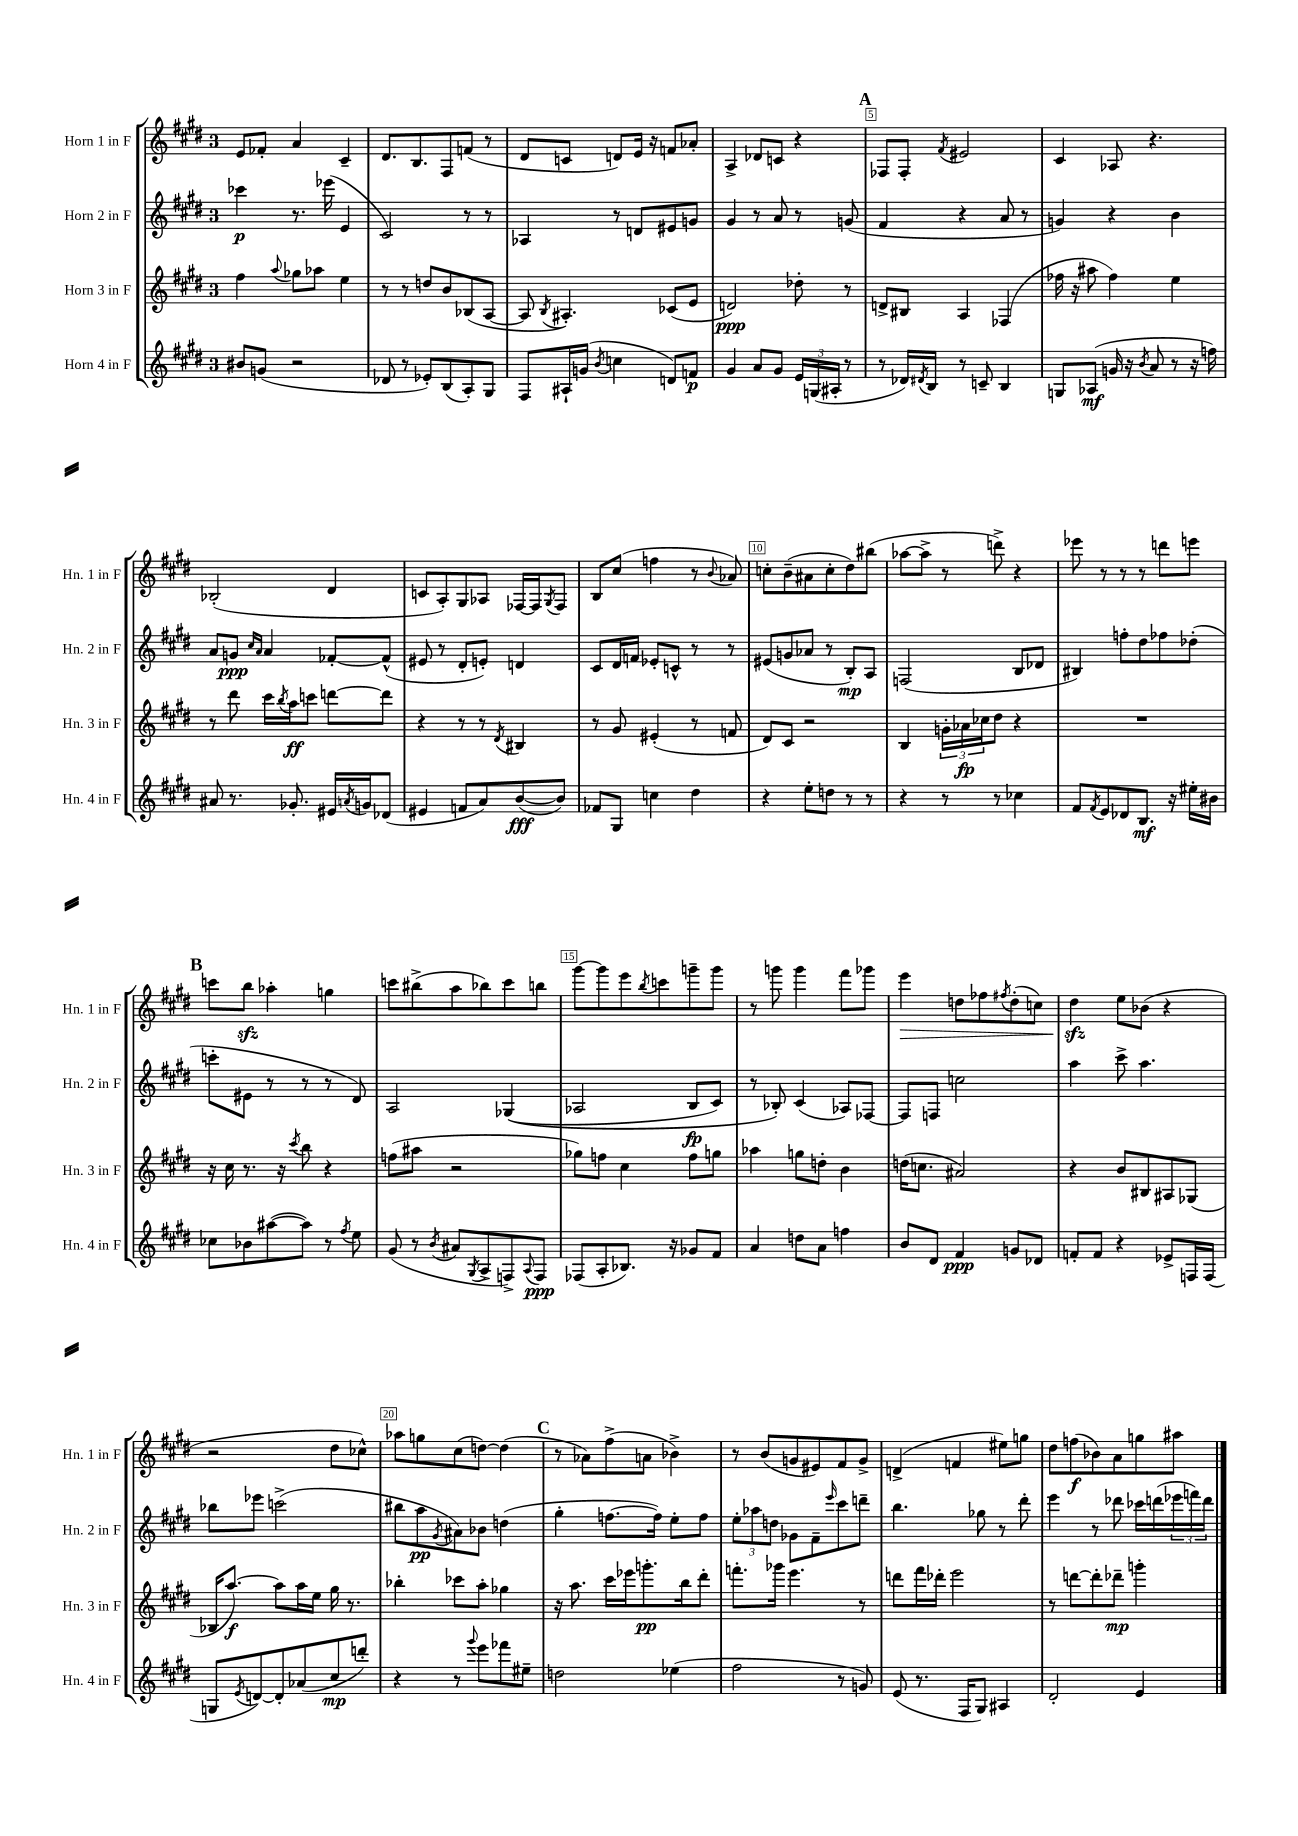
<<
\new StaffGroup <<
\new Staff = "s0" \with { instrumentName = "Horn 1 in F" shortInstrumentName = "Hn. 1 in F" } {
    \clef treble \key e \major \once \override Staff.TimeSignature.style = #'single-digit \time 3/4
    e'8 fes'8-. a'4 cis'4-- |
    dis'8. b8. fis8 f'8( r8 |
    dis'8 c'8 d'8) e'16 r16 f'8 aes'8-. |
    a4-> des'8 c'8 r4 |
    \mark \markup { \bold "A" } fes8 fes8-. \acciaccatura { fis'8 } eis'2 |
    cis'4 aes8 r4. |
    bes2-.( dis'4 |
    c'8 a8-.) gis8 aes8 fes16~ fes16 \acciaccatura { gis8 } fes8 |
    b8 cis''8( f''4 r8 \appoggiatura { b'8 } aes'8) |
    c''8-. b'8--( ais'8 c''8-. dis''8) bis''8( |
    aes''8~ aes''8-> r8 d'''8->) r4 |
    ees'''8 r8 r8 r8 d'''8 e'''8 |
    \mark \markup { \bold "B" } c'''8 b''8\sfz aes''4-. g''4 |
    c'''8 bis''8->( a''8 bes''8) c'''8 b''8 |
    gis'''8~ gis'''8 e'''8 \acciaccatura { b''8 } c'''8 g'''8-- g'''8 |
    r8 g'''8 g'''4 fis'''8 ges'''8 |
    e'''4\> d''8 fes''8 \acciaccatura { fis''8 } d''8-.( c''8) |
    dis''4\sfz\! e''8 bes'8( r4 |
    r2 dis''8 ces''8-^) |
    aes''8 g''8 cis''8( d''8~) d''4( |
    \mark \markup { \bold "C" } r8 aes'8) fis''8->( a'8 bes'4->) |
    r8 b'8( g'8 eis'8) fis'8 g'8-> |
    d'4->( f'4 eis''8) g''8 |
    dis''8 f''8\f( bes'8) a'8 g''8 ais''8 \bar "|." |
}
\new Staff = "s1" \with { instrumentName = "Horn 2 in F" shortInstrumentName = "Hn. 2 in F" } {
    \clef treble \key e \major \once \override Staff.TimeSignature.style = #'single-digit \time 3/4
    ces'''4\p r8. ees'''16( e'4 |
    cis'2) r8 r8 |
    aes4 r8 d'8 eis'8 g'8 |
    gis'4 r8 a'8 r8 g'8( |
    \mark \markup { \bold "A" } fis'4 r4 a'8 r8 |
    g'4) r4 b'4 |
    a'8 g'8\ppp \grace { cis''16 a'16 } a'4 fes'8~-. fes'8-^( |
    eis'8 r8 dis'8-. e'8-.) d'4 |
    cis'8 dis'16 f'16 ees'8-. c'8-^ r8 r8 |
    eis'8( g'8 aes'8 r8 b8-.\mp) a8 |
    f2( b8 des'8 |
    bis4) f''8-. dis''8 fes''8 des''8-.( |
    \mark \markup { \bold "B" } c'''8-. eis'8 r8 r8 r8 dis'8) |
    a2 ges4(\( |
    aes2 b8\fp cis'8) |
    r8 bes8-.\) cis'4( aes8) fes8~ |
    fes8 f8 c''2 |
    a''4 cis'''8-> a''4. |
    bes''8 ees'''8 c'''2->( |
    bis''8 a''8\pp \acciaccatura { gis'8 } ais'8) bes'8 d''4( |
    \mark \markup { \bold "C" } gis''4-. f''8.~ f''16) e''8-. f''8 |
    \tuplet 3/2 { e''8-. aes''8 d''8 } ges'8 fis'8-- \grace { e'''16 } cis'''8 d'''8-- |
    b''4. ges''8 r8 dis'''8-. |
    e'''4 r8 des'''8 ces'''16 d'''16( \tuplet 3/2 { ees'''16 f'''16) d'''16 } \bar "|." |
}
\new Staff = "s2" \with { instrumentName = "Horn 3 in F" shortInstrumentName = "Hn. 3 in F" } {
    \clef treble \key e \major \once \override Staff.TimeSignature.style = #'single-digit \time 3/4
    fis''4 \appoggiatura { a''8 } ges''8 aes''8 e''4 |
    r8 r8 d''8 b'8 bes8( a8~ |
    a8 \acciaccatura { b8 } ais4.-.) ces'8( e'8 |
    d'2\ppp) des''8-. r8 |
    \mark \markup { \bold "A" } d'8-> bis8 a4 fes4( |
    fes''16 r16 ais''8 fes''4) e''4 |
    r8 dis'''8 cis'''16 \acciaccatura { b''8 } a''16\ff c'''8 d'''8~ d'''8 |
    r4 r8 r8 \acciaccatura { dis'8 } bis4 |
    r8 gis'8 eis'4-.( r8 f'8 |
    dis'8) cis'8 r2 |
    b4 \tuplet 3/2 { g'16-. aes'16\fp ces''16 } dis''8 r4 |
    R2. |
    \mark \markup { \bold "B" } r16 cis''16 r8. r16 \acciaccatura { cis'''8 } b''8 r4 |
    f''8( ais''8 r2 |
    ges''8) f''8 cis''4 f''8 g''8 |
    aes''4 g''8 d''8-. b'4 |
    d''16( c''8. ais'2) |
    r4 b'8 bis8 ais8 ges8( |
    bes16 a''8.~\f) a''8 a''16 e''16 gis''16 r8. |
    bes''4-. ces'''8 a''8-. ges''4 |
    \mark \markup { \bold "C" } r16 a''8. cis'''16 ees'''16 g'''8.-.\pp b''16 dis'''8-. |
    f'''8.-. ges'''16 e'''4. r8 |
    d'''8 fis'''16 des'''16-. e'''2 |
    r8 d'''8~ d'''8-. des'''8--\mp g'''4-. \bar "|." |
}
\new Staff = "s3" \with { instrumentName = "Horn 4 in F" shortInstrumentName = "Hn. 4 in F" } {
    \clef treble \key e \major \once \override Staff.TimeSignature.style = #'single-digit \time 3/4
    bis'8 g'8( r2 |
    des'8 r8 ees'8-.) b8( a8-.) gis8 |
    fis8 ais16-! g'16( \acciaccatura { b'8 } c''4 d'8) f'8\p |
    gis'4 a'8 gis'8 \tuplet 3/2 { e'16 g16( ais16-. } r8 |
    \mark \markup { \bold "A" } r8 des'16) \acciaccatura { dis'8 } b16 r8 c'8-- b4 |
    g8 aes8\mf( g'16 r16 \acciaccatura { b'8 } a'8 r8 r16 f''16) |
    ais'8 r8. ges'8.-. eis'16 \acciaccatura { a'8 } g'16 des'8( |
    eis'4 f'8 a'8) b'8~\fff( b'8) |
    fes'8 gis8 c''4 dis''4 |
    r4 e''8-. d''8 r8 r8 |
    r4 r8 r8 ces''4 |
    fis'8 \acciaccatura { fis'8 } e'8 des'8 b8.\mf r16 eis''16-. bis'16 |
    \mark \markup { \bold "B" } ces''8 bes'8 ais''8~( ais''8) r8 \acciaccatura { fis''8 } e''8 |
    gis'8( r8 \acciaccatura { b'8 } ais'8 \acciaccatura { gis8 } a8-> f8->) \appoggiatura { a8 } f8\ppp |
    fes8( a8-. bes8.) r16 ges'8 fis'8 |
    a'4 d''8 a'8 f''4 |
    b'8 dis'8 fis'4\ppp g'8 des'8 |
    f'8-. f'8 r4 ees'8-> f16 f16( |
    g8 \acciaccatura { e'8 } d'8~) d'8-. aes'8( cis''8\mp d'''8-.) |
    r4 r8 \appoggiatura { gis'''8 } e'''8 fes'''8 eis''8-- |
    \mark \markup { \bold "C" } d''2 ees''4( |
    fis''2 r8 g'8) |
    e'8( r8. fis16 gis8) ais4 |
    dis'2-. e'4 \bar "|." |
}
>>
>>
\layout { \context { \Score \override BarNumber.break-visibility = ##(#f #t #t) barNumberVisibility = #(every-nth-bar-number-visible 5) \override BarNumber.stencil = #(make-stencil-boxer 0.1 0.3 ly:text-interface::print) } }
